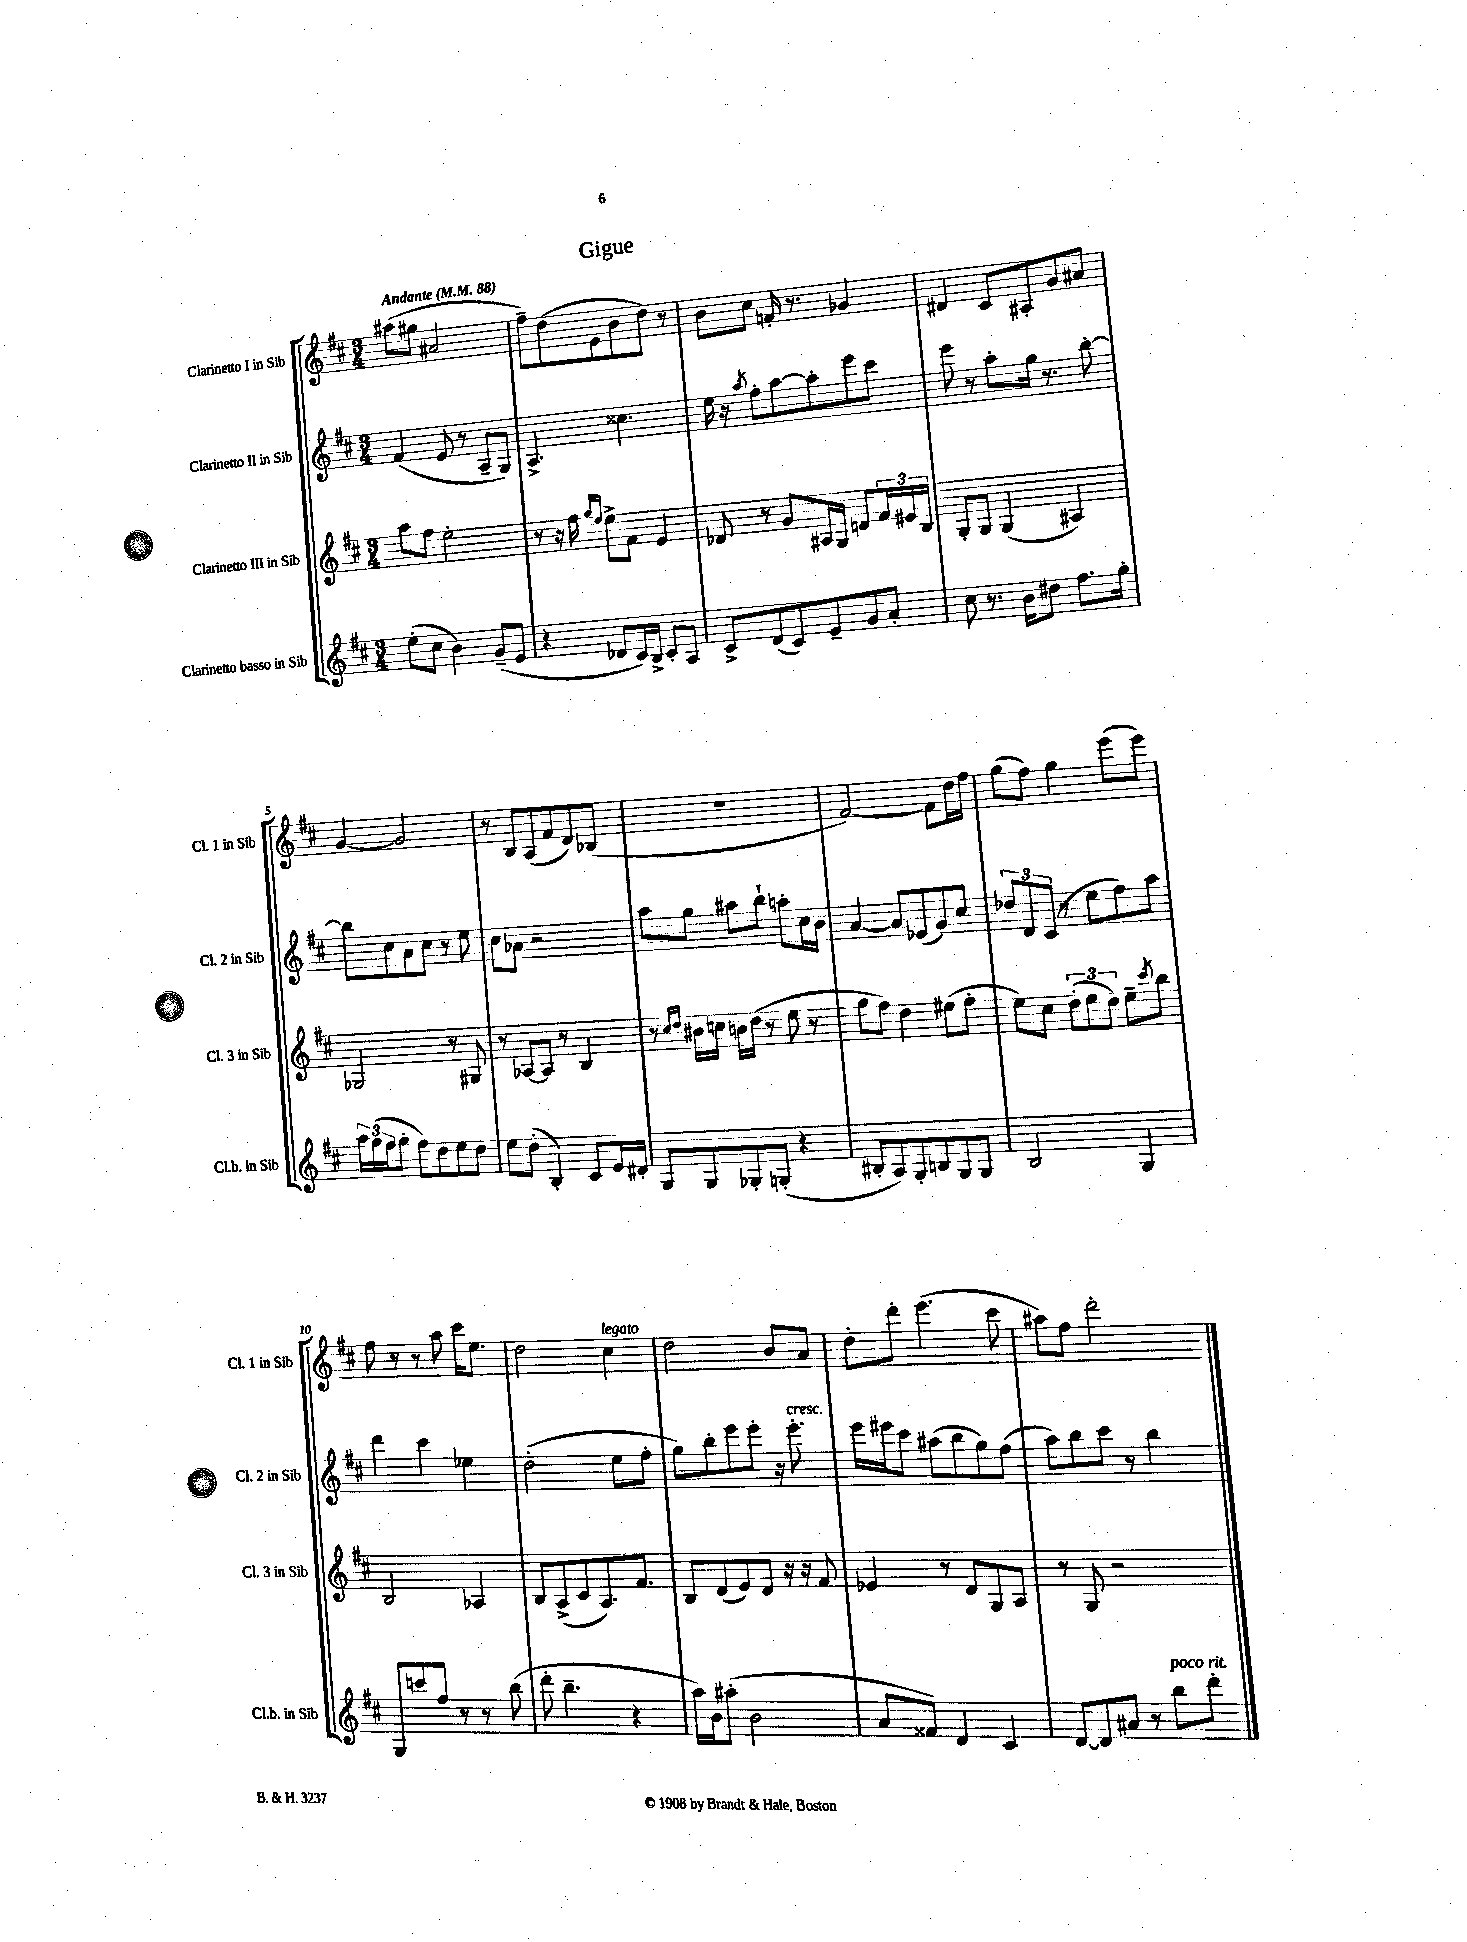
\header { title = "Gigue" }
<<
\new StaffGroup <<
\new Staff = "s0" \with { instrumentName = "Clarinetto I in Sib" shortInstrumentName = "Cl. 1 in Sib" } {
    \clef treble \key d \major \numericTimeSignature \time 3/4 \tempo "Andante" 4 = 88
    ais''8( gis''8 ais'2 |
    fis''8--) d''8( e'8 b'8 d''8) r8 |
    b'8 cis''8 f'16-. r8. ges'4 |
    dis'4 cis'8 ais8-. g'8 ais'8 |
    g'4~ g'2 |
    r8 b8 a8( fis'8 d'8) bes8( |
    R2. |
    fis'2~) fis'8 d''16 fis''16 |
    g''8( fis''8) g''4 e'''8( e'''8) |
    fis''8 r8 r8 a''8 cis'''16 e''8. |
    d''2 cis''4^\markup { \italic "legato" } |
    d''2 b'8 a'8 |
    d''8-. d'''8-. e'''4.( cis'''8 |
    ais''8) fis''8 d'''2-. \bar "|." |
}
\new Staff = "s1" \with { instrumentName = "Clarinetto II in Sib" shortInstrumentName = "Cl. 2 in Sib" } {
    \clef treble \key d \major \numericTimeSignature \time 3/4
    fis'4( e'8 r8 a8-- g8) |
    a4.-> cisis''4. |
    e''16 r16 \acciaccatura { a''8 } fis''8-. a''8~ a''8-. e'''8 cis'''8 |
    e'''8 r8 a''8-. g''16 r8. b''8~-. |
    b''8 cis''8 a'8 cis''8 r8 e''8 |
    cis''8 aes'8 r2 |
    a''8 g''8 ais''8 b''8-! a''8-. cis''16 b'16 |
    a'4~ a'8 ees'8( g'8) cis''8 |
    \tuplet 3/2 { des''8 d'8 cis'8( } r8 e''8 fis''8) a''8 |
    d'''4 cis'''4 ees''4 |
    d''2-.( e''8 fis''8-. |
    g''8) b''8-. e'''8 e'''8-. r16 e'''8.-.^\markup { \italic "cresc." } |
    e'''16 eis'''16 cis'''8 ais''8( b''8 g''8) fis''8( |
    a''8) b''8 cis'''8 r8 b''4 \bar "|." |
}
\new Staff = "s2" \with { instrumentName = "Clarinetto III in Sib" shortInstrumentName = "Cl. 3 in Sib" } {
    \clef treble \key d \major \numericTimeSignature \time 3/4
    a''8 fis''8 e''2-. |
    r8 r16 fis''16 \grace { g''16 e''16 } e''8-> fis'8 e'4 |
    des'8 r8 g'8 ais16 g16 d'8 \tuplet 3/2 { fis'16 eis'16 b16 } |
    g8-. g8 g4( ais4) |
    ges2 r8 gis8 |
    r8 aes8~ aes8 r8 b4 |
    r8 \grace { cis''16 d''16 } bis'16 c''16 b'16 d''16( r8 e''8 r8 |
    g''8 fis''8) d''4 eis''8( fis''8-. |
    e''8) cis''8 \tuplet 3/2 { d''8-.( e''8 d''8) } e''8-- \acciaccatura { cis'''8 } b''8 |
    b2 aes4 |
    b8 a8->( cis'8 a8.) fis'8. |
    b8 d'8( e'8) d'8 r16 r16 fis'8 |
    ees'4 r8 d'8 g8 a8 |
    r8 g8 r2 \bar "|." |
}
\new Staff = "s3" \with { instrumentName = "Clarinetto basso in Sib" shortInstrumentName = "Cl.b. in Sib" } {
    \clef treble \key d \major \numericTimeSignature \time 3/4
    e''8-.( cis''8 b'4) g'8--( e'8 |
    r4 des'8 cis'16) b16-> cis'8-. a8 |
    cis'8-> d'8( cis'8) e'8-- g'8 a'8-. |
    cis''8 r8. b'16 dis''8 fis''8. g''16-. |
    \tuplet 3/2 { a''16 g''16( fis''16 } g''8-. fis''8) d''8 e''8 d''8 |
    e''8 d''8-.( b4-.) cis'8 e'16 dis'16-. |
    g8 g8 ges8-. g8-.( r4 |
    bis8-. a8) g8-. b8 g8 g8 |
    b2 g4 |
    g8 c'''8 fis''8 r8 r8 b''8( |
    d'''8-. b''4.-- r4 |
    a''16) b'16 ais''8-.( b'2 |
    a'8 fisis'8) d'4 cis'4 |
    d'8~ d'8 ais'8 r8 b''8^\markup { \italic "poco rit." } d'''8-. \bar "|." |
}
>>
>>
